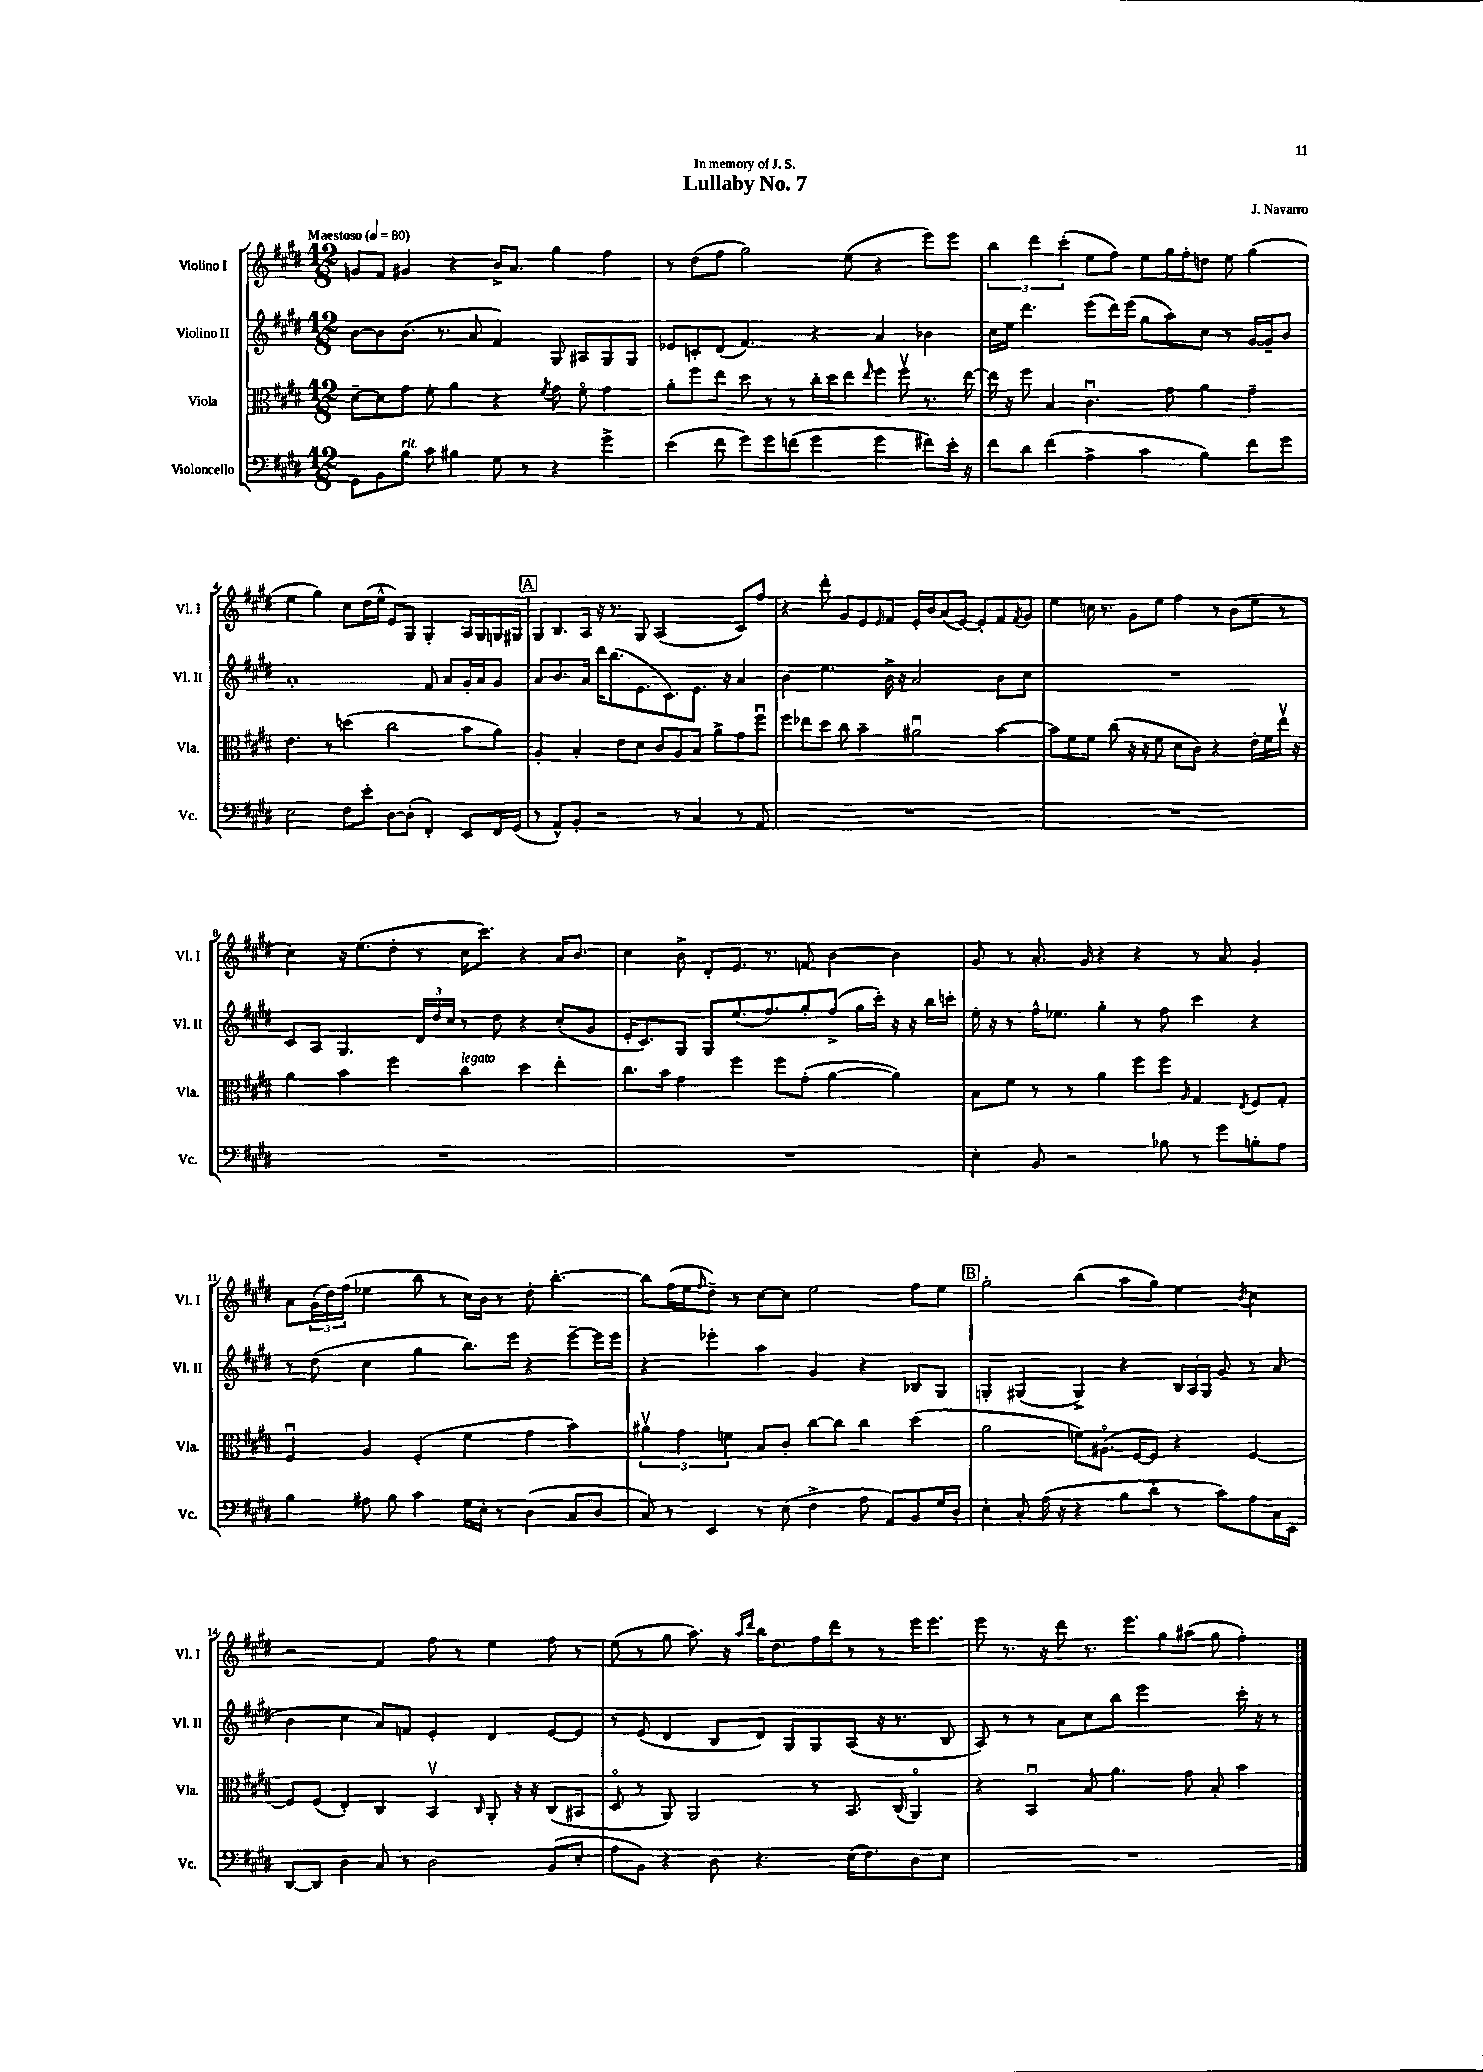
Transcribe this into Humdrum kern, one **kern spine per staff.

**kern	**kern	**kern	**kern
*part4	*part3	*part2	*part1
*staff4	*staff3	*staff2	*staff1
*I"Violoncello	*I"Viola	*I"Violino II	*I"Violino I
*I'Vc.	*I'Vla.	*I'Vl. II	*I'Vl. I
*clefF4	*clefC3	*clefG2	*clefG2
*k[f#c#g#d#]	*k[f#c#g#d#]	*k[f#c#g#d#]	*k[f#c#g#d#]
*M12/8	*M12/8	*M12/8	*M12/8
*MM80	*MM80	*MM80	*MM80
=1	=1	=1	=1
!	!	!	!LO:TX:a:B:t=Maestoso
8GG#\L	[8d#~\L	[8b\L	8gn/L
8BB\	8d#\]	8b\]	8f#/J
!LO:TX:a:i:t=rit.	!	!	!
8B\J	8g#\J	(8.b\J	4g#X/
8c#\	8f#'\	.	.
.	.	8.r	.
4B#X\	4a\	.	4r
.	.	8a/	.
8G#\	4r	4f#/)	16b^/KL
.	.	.	8.a/J
8r	.	.	.
.	8qf#/	.	.
4r	8g#\	8G#/	4gg#\
.	8f#\	8A#X/L	.
4g#^\	4g#\	8G#/	4ff#\
.	.	8G#/J	.
=2	=2	=2	=2
(4e\	8a'\L	8e-X/L	8r
.	8ff#\	8cn'/	(8dd#\L
8f#\	8ee\J	(8d#/J	8ff#\J
8g#\L)	8dd#\	4.f#/)	2gg#\)
8g#\	8r	.	.
(8fn\J	8r	.	.
4g#\	16cc#'\LL	4r	.
.	16dd#\J	.	.
.	8ee\	.	(8ee\
.	16qqee/	.	.
4g#\	8ff#\J	4a/	4r
.	8ff#v\	.	.
8f#X\L)	8.r	4b-X\	8eee\L)
16e'\Jk	.	.	8eee\J
16r	[16ee\	.	.
=3	=3	=3	=3
8f#\L	16ee\]	16cc#\LL	6bb\
.	16r	16ee\JJ	.
8d#\J	8ff#\	4.ddd#\	.
.	.	.	6ddd#\
(4f#\	4B/	.	.
.	.	.	(6ccc#'\
4A^\	4.c#u\	(8eee\L	8ee\L
.	.	16ddd#\L)	8ff#\J)
.	.	(16eee\JJ	.
4c#\	.	8gg#\L	8ee\L
.	8g#\	8aa\)	16gg#\L
.	.	.	16ff#'\J
4B\)	4a\	8cc#\J	8ddn\J
.	.	8r	8ee\
8f#\L	4g#~\	[16g#/LL	(4gg#\
.	.	16g#~/J]	.
8g#\J	.	8b/J	.
!!LO:LB:g=z
=4	=4	=4	=4
2E\	4.e\	1a'	4ee\
.	.	.	4gg#\)
.	8r	.	.
8F#\L	(4ddn\	.	8cc#\L
8e'\J	.	.	(16dd#\L
.	.	.	16ee^^\JJ
[8D#\L	2cc#\	.	8e/L)
(8D#'\J]	.	.	8G#/J
4FF#'/)	.	8f#/	4G#'/
.	.	8a/L	.
8EE/L	8b\L	16g#'/L	16A/LL
.	.	16a/J	16G#/
16FF#/L	8a\J)	8g#/J	16Gn/
(16GG#/JJ	.	.	16G#X/JJ
!!LO:REH:place=s1:t=A
=5	=5	=5	=5
8r	4A'/	8a/L	8G#/L
8AA^^/L)	.	8.b/	8.B/
8BB'/J	4B'/	.	.
.	.	16a/Jk	16A/Jk
2r	.	16ddd#\KL	16r
.	.	(8.bb\	8.r
.	8e\L	.	.
.	8d#\J	8.e\	8G#/
.	8c#/L	.	(2A/
.	.	8.c#\)	.
8r	8A/	.	.
4C#/	8B/J	8.e\J	.
.	8a^\L	.	.
.	.	16r	.
8r	8g#\	4a/	8c#/L)
8AA/	8ff#u\J	.	8ff#/J
=6	=6	=6	=6
1.r	8ff#\L	4b\	4r
.	8ee-X\	.	.
.	8dd#\J	4.ee\	8ddd#'\
.	8cc#\	.	8g#/L
.	4b~\	.	8e/
.	.	.	16qqe/
.	.	16b^\	8f#/J
.	.	16r	.
.	2a#Xu\	2a/	16e'/LL
.	.	.	16b/J
.	.	.	(8a/
.	.	.	[8e/J)
.	.	.	8e'/L]
.	[4b\	8b\L	8f#/
.	.	.	8qf#/
.	.	8cc#\J	8g#/J
=7	=7	=7	=7
1.r	8b\L]	1.r	4ee\
.	8f#\	.	.
.	8f#\J	.	16ccn\
.	.	.	8.r
.	(8cc#\	.	.
.	16r	.	8g#\L
.	16r	.	.
.	8f#\	.	8ee\J
.	8d#\L	.	4ff#\
.	8c#\J)	.	.
.	4r	.	8r
.	.	.	(8b\L
.	16e'\LL	.	8ee\J
.	16f#\	.	.
.	16eev\JJ	.	8r
.	16r	.	.
!!LO:LB:g=z
=8	=8	=8	=8
1.r	4a\	8c#/L	4cc#\)
.	.	8A/J	.
.	4b\	4.G#/	16r
.	.	.	(8.ee\L
.	4ff#\	.	8dd#'\J
.	.	24d#/LL	8r
.	.	24dd#/	.
.	.	24cc#/JJ	.
!	!LO:TX:a:i:t=legato	!	!
.	4cc#\	8r	16cc#\KL
.	.	.	8.ccc#\J)
.	.	8dd#\	.
.	4dd#\	4r	4r
.	4ee'\	(8cc#'/L	16a/KL
.	.	.	8.b/J
.	.	8g#/J	.
=9	=9	=9	=9
1.r	8.cc#\L	16e'/KL	4cc#\
.	.	8.c#/)	.
.	16b\Jk	.	.
.	4g#\	8G#/J	8b^\
.	.	8G#/L	8d#'/L
.	4ff#\	(8.ee/	8.e/J
.	.	8.ff#/)	8.r
.	8ff#\L	.	.
.	(8g#'\J	8gg#'/	8fn/
.	[4a\	(8ff#^/J	[4b\
.	.	16gg#\LL	.
.	.	16ccc#'\JJ)	.
.	4a\])	16r	4b\]
.	.	16r	.
.	.	16bb\LL	.
.	.	16cccn'\JJ	.
=10	=10	=10	=10
4E'\	8B\L	16ee'\	8g#/
.	.	16r	.
.	8f#\J	8r	8r
8BB/	8r	16ff#^^\KL	8.a'/
.	.	8.ee-X\J	.
2r	8r	.	.
.	.	.	16g#/
.	4a\	4gg#'\	4r
.	8ff#\L	8r	4r
8B-X\	8ff#\J	8ff#\	.
.	16qqA/	.	.
8r	4G#/	4ccc#\	8r
8g#\L	.	.	8a/
.	8qE/	.	.
8Bn'\	8F#/L	4r	4g#'/
8A\J	8G#'/J	.	.
!!LO:LB:g=z
=11	=11	=11	=11
4B\	4F#u/	8r	8a\L
.	.	(8dd#\	(24g#\L
.	.	.	24dd#\)
.	.	.	(24ff#\JJ
8A#X\	4A/	4cc#\	4ee-X\
8B\	.	.	.
4c#\	(4F#'/	4gg#\	8bb\
.	.	.	8r
16G#\LL	4f#\	8.bb\L)	16cc#\LL)
16E'\JJ	.	.	16b\JJ
8r	.	.	8r
.	.	16eee\Jk	.
(4D#\	4g#\	4r	8dd#'\
.	.	.	[4.bb'\
8C#/L	4b\)	[8eee~\L	.
8D#/J	.	16eee\L]	.
.	.	16eee\JJ	.
=12	=12	=12	=12
8C#/)	6a#Xv\	4r	8bb\L]
8r	.	.	(16ff#\L
.	6g#\	.	.
.	.	.	16ee\J
.	.	.	16qqff#/
4EE/	.	4eee-X'\	8dd#~\J)
.	6fn\	.	.
.	.	.	8r
8r	8B/L	4aa\	[8cc#\L
(8E\	8c#'/J	.	8cc#\J]
4F#^\	[8cc#\L	4g#/	2ee\
.	8cc#\J]	.	.
8A\	4cc#\	4r	.
8AA/L)	.	.	.
8BB/	(4dd#\	8B-X/L	8ff#\L
16G#/L	.	8G#/J	8ee\J
16D#'/JJ	.	.	.
!!LO:REH:place=s1:t=B
=13	=13	=13	=13
4E'\	2a\	4Gn'/	2gg#'\
8C#'/	.	(4G#X/	.
(16A\	.	.	.
16r	.	.	.
4r	8fn\L)	4G#^/)	(4bb\
.	(8.A#X\J	.	.
8B\L	.	4r	8aa\L
.	[16F#/KL	.	.
8d#'\J	8F#/J])	.	8gg#\J)
8r	4r	24B/LL	4ee\
.	.	24A/	.
.	.	24G#/JJ	.
8c#\L)	.	8g#/	.
.	.	.	8qb/
8A\	[4F#/	8r	4cc#\
16C#\L	.	(8a/	.
16EE\JJ	.	.	.
!!LO:LB:g=z
=14	=14	=14	=14
[8DD#/L	8F#/L]	4b\	2r
8DD#/J]	(8F#/J	.	.
4D#\	4E'/)	4cc#\	.
8C#/	4C#/	8a/L)	4f#/
8r	.	8fn/J	.
2D#\	4BBv/	4e'/	8ff#\
.	.	.	8r
.	16qqC#/	.	.
.	8AA'/	4d#/	4ee\
.	16r	.	.
.	16r	.	.
(8BB/L	(8C#/L	[8e/L	8ff#\
8E'/J	8BB#X/J	8e/J]	8r
=15	=15	=15	=15
8A\L	8D#/	8r	(8ee\
8BB\J)	8r	(8e/	8r
4r	8AA/)	4d#/	8gg#\
.	2AA/	.	8.aa\)
8D#\	.	8B/L	.
.	.	.	16r
.	.	.	16qqaa/LL
.	.	.	16qqddd#/JJ
4.r	.	8d#/J)	16bb\KL
.	.	.	8.dd#\
.	.	8G#/L	.
.	8r	8G#/	16ff#\L
.	.	.	16ddd#\JJ
(16E\KL	8.BB/	(8A/J	8r
8.F#\)	.	.	.
.	.	16r	8r
.	(16C#/	8.r	.
8D#\	4AA/)	.	16eee\KL
.	.	.	8.eee\J
8E\J	.	8B/	.
=16	=16	=16	=16
1.r	4r	8A/)	8eee\
.	.	8r	8.r
.	4BBu/	8r	.
.	.	.	16r
.	.	8a\L	8ddd#\
.	8B/	8cc#\	8.r
.	4.a\	8bb\J	.
.	.	.	8.eee\L
.	.	2eee\	.
.	.	.	8gg#\
.	8g#\	.	(8aa#X\J
.	8B'/	.	8gg#\
.	4b\	16ccc#'\	4ff#'\)
.	.	16r	.
.	.	8r	.
==	==	==	==
*-	*-	*-	*-
